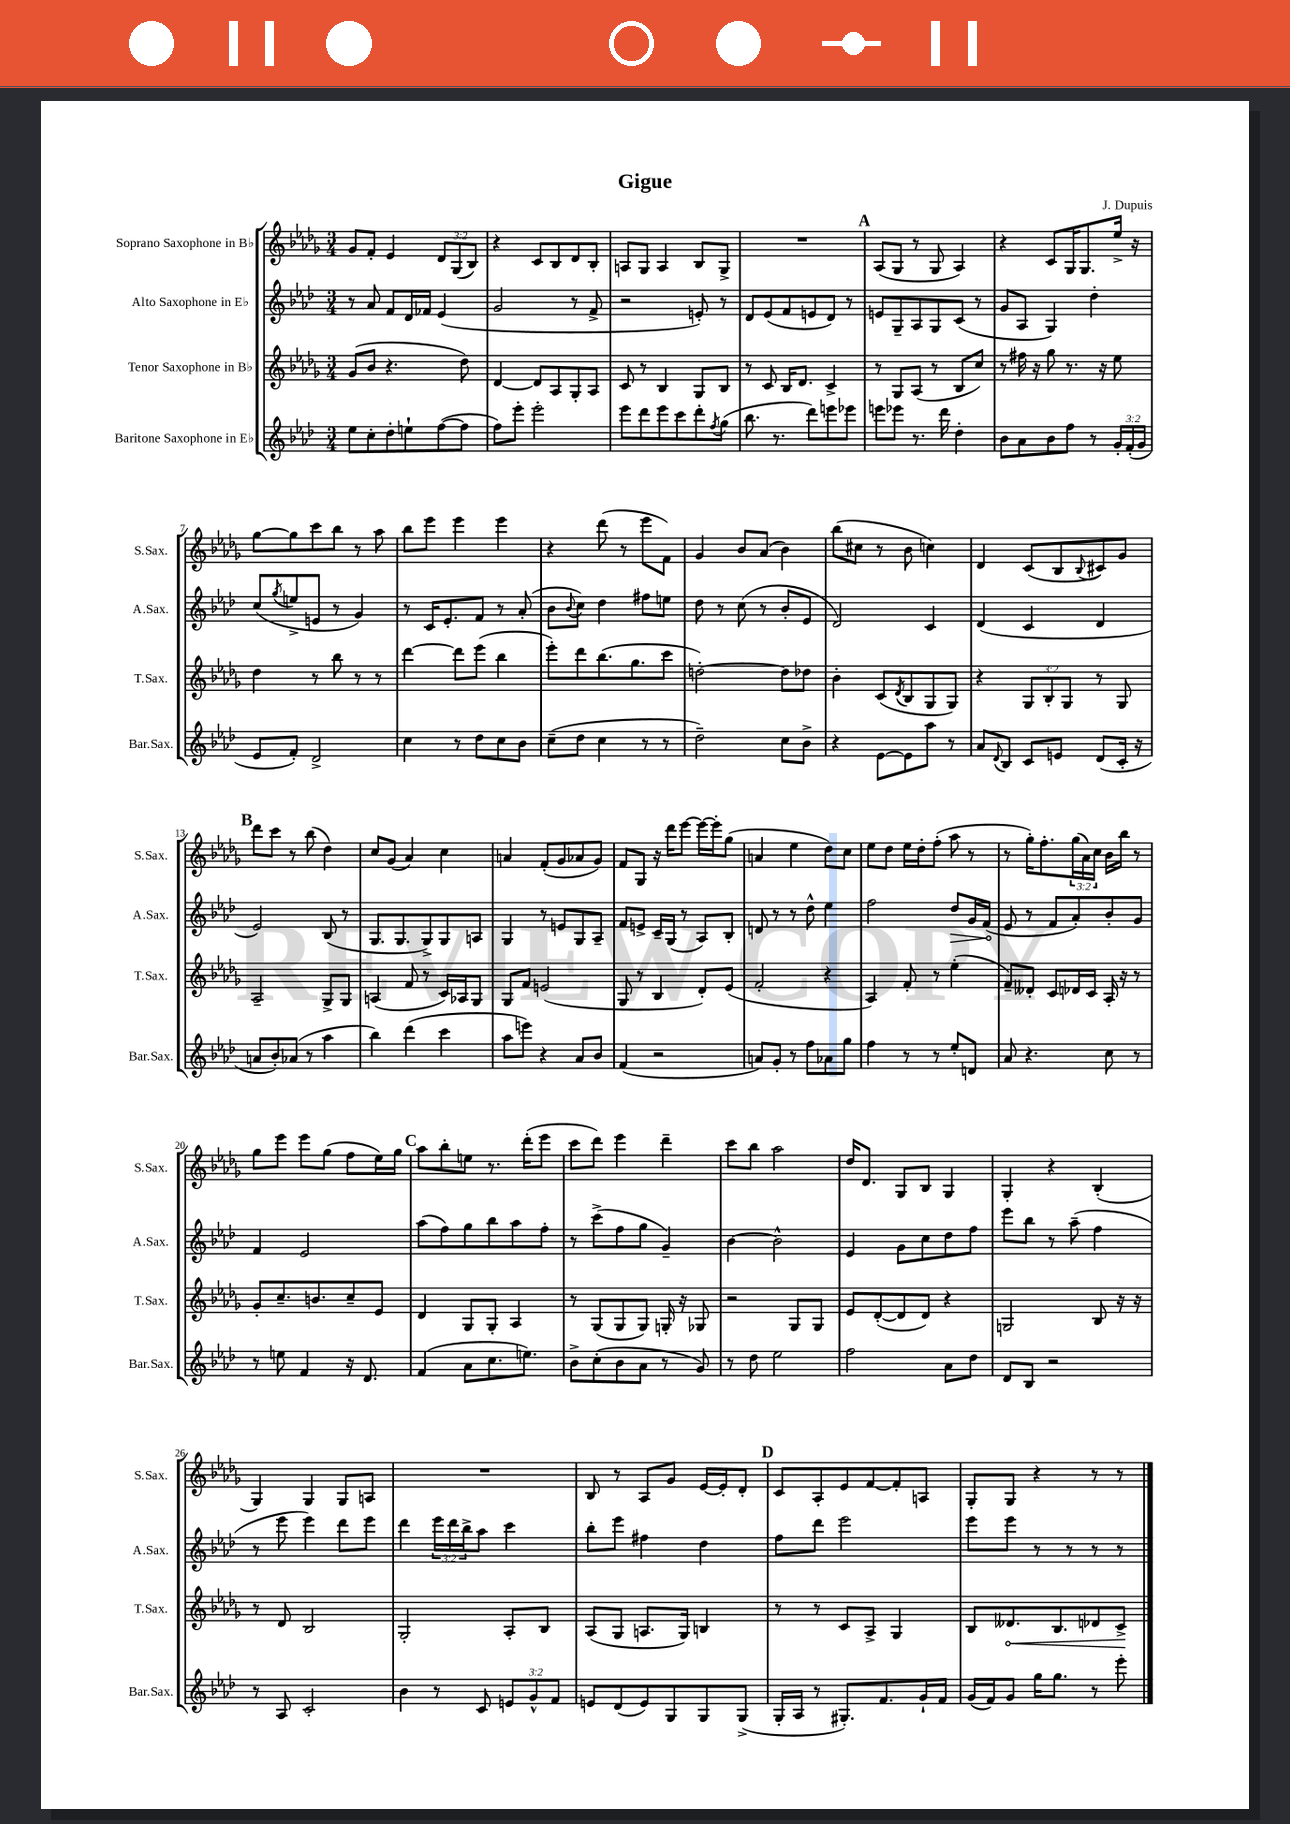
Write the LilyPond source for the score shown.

\header { title = "Gigue" composer = "J. Dupuis" }
<<
\new StaffGroup <<
\new Staff = "s0" \with { instrumentName = "Soprano Saxophone in Bb" shortInstrumentName = "S.Sax." } {
    \clef treble \key des \major \numericTimeSignature \time 3/4 \override Staff.TupletNumber.text = #tuplet-number::calc-fraction-text
    ges'8 f'8-. ees'4 \tuplet 3/2 { des'8 ges8( bes8) } |
    r4 c'8 bes8 des'8 bes8-. |
    a8 ges8 a4 bes8 ges8-> |
    R2. |
    \mark \markup { \bold "A" } aes8( ges8 r8 ges8 aes4) |
    r4 c'8 ges16 ges8. ees''16-> r16 |
    ges''8~ ges''8 c'''8 bes''8 r8 aes''8 |
    bes''8 ees'''8 ees'''4 ees'''4 |
    r4 des'''8( r8 ees'''8 f'8) |
    ges'4 bes'8 aes'8( bes'4) |
    bes''8( cis''8 r8 bes'8 c''4) |
    des'4 c'8( bes8 \appoggiatura { bes8 } cis'8) ges'8 |
    \mark \markup { \bold "B" } des'''8 c'''8 r8 bes''8( des''4) |
    c''8 ges'8( aes'4) c''4 |
    a'4 f'8-.( ges'8 aes'8 ges'8) |
    f'8 ges8 r16 des'''16 ees'''8~ ees'''16~ ees'''16-. ges''8( |
    a'4 ees''4 des''8) c''8 |
    ees''8 des''8 ees''16 des''16-. f''8-.( aes''8 r8 |
    r8 ges''16-.) f''8.-. \tuplet 3/2 { ges''16( aes'16) c''16 } bes'16 bes''16 r8 |
    ges''8 ees'''8 ees'''8 ges''8( f''8 ees''16) ges''16 |
    \mark \markup { \bold "C" } aes''8 bes''8-. e''8 r8. des'''16-.( ees'''8 |
    c'''8 des'''8) ees'''4 des'''4-- |
    c'''8 bes''8 aes''2 |
    des''16 des'8. ges8 bes8 ges4 |
    ges4-. r4 bes4-.( |
    ges4) ges4 ges8 a8 |
    R2. |
    bes8 r8 aes8 ges'8 ees'16~ ees'16-. des'8-. |
    \mark \markup { \bold "D" } c'8 aes8-. ees'8 f'8~ f'8-. a8 |
    ges8-. ges8 r4 r8 r8 \bar "|." |
}
\new Staff = "s1" \with { instrumentName = "Alto Saxophone in Eb" shortInstrumentName = "A.Sax." } {
    \clef treble \key aes \major \numericTimeSignature \time 3/4 \override Staff.TupletNumber.text = #tuplet-number::calc-fraction-text
    r8 aes'8 f'8 des'16 fes'16 ees'4( |
    g'2 r8 f'8-> |
    r2 e'8-.) r8 |
    des'8 ees'8( f'8 e'8 des'8) r8 |
    \mark \markup { \bold "A" } e'8 g8-- aes8 g8 c'8( r8 |
    g'8 aes8 g4) des''4-. |
    c''8( \acciaccatura { g''8 } e''8-> e'8 r8 g'4) |
    r8 c'16 ees'8.-. f'8 r8 aes'8-.( |
    bes'8 \appoggiatura { bes'8 } c''8) des''4 fis''8 e''8 |
    des''8 r8 c''8( r8 bes'8-. ees'8 |
    des'2) c'4 |
    des'4( c'4 des'4 |
    \mark \markup { \bold "B" } ees'2) bes8( r8 |
    g8. g8. g8->) g8 a8 |
    g4 r8 e'8 g8 aes8-- |
    f'8 e'8-> c'16-- g16( r8 aes8) bes8-. |
    d'8 r8 r8 des''8-^ ees''4 |
    f''2 \once \override Hairpin.circled-tip = ##t des''8\> g'16 f'16\!( |
    ees'8 r8 f'8 aes'8-.) bes'8-. g'8 |
    f'4 ees'2 |
    \mark \markup { \bold "C" } aes''8( f''8) g''8 bes''8 aes''8 f''8-. |
    r8 c'''8->( f''8 g''8 g'4--) |
    bes'4~ bes'2-^ |
    ees'4 g'8 c''8 des''8 f''8 |
    ees'''8 bes''8 r8 aes''8--( f''4 |
    r8 ees'''8 ees'''4) des'''8 ees'''8 |
    des'''4 \tuplet 3/2 { ees'''16 des'''16 bes''16-> } aes''8 c'''4 |
    bes''8-. ees'''8 fis''4 des''4 |
    \mark \markup { \bold "D" } f''8 des'''8 ees'''2 |
    ees'''8 ees'''8 r8 r8 r8 r8 \bar "|." |
}
\new Staff = "s2" \with { instrumentName = "Tenor Saxophone in Bb" shortInstrumentName = "T.Sax." } {
    \clef treble \key des \major \numericTimeSignature \time 3/4 \override Staff.TupletNumber.text = #tuplet-number::calc-fraction-text
    ges'8( bes'8 r4. des''8) |
    des'4~ des'8 aes8 ges8-. aes8 |
    c'8 r8 bes4 ges8 bes8 |
    r8 c'8 bes16 des'8. c'4-> |
    \mark \markup { \bold "A" } r8 ges8 aes8( r8 bes8 c''8) |
    r8 fis''16 r16 ges''8 r8. r16 ees''8 |
    des''4 r8 bes''8 r8 r8 |
    des'''4~ des'''8 ees'''8( bes''4 |
    ees'''8-.) des'''8 bes''8.( ges''8. c'''8 |
    d''2~-.) d''8 des''8 |
    bes'4-. c'8( \acciaccatura { des'8 } bes8 ges8 ges8) |
    r4 \tuplet 3/2 { ges8 bes8-. ges8 } r8 ges8 |
    \mark \markup { \bold "B" } aes2-- ges8-> ges8 |
    a4( f'8 r8 c'16) aes16 ges8 |
    ges8 f'8 e'2( |
    ges8 r8 bes4 des'8-.) ees'8( |
    f'2-. r4 |
    aes4) f'8-. r8 ees''4-.( |
    f'8--) deses'8-. c'8 des'16 c'16 aes16-. r16 r8 |
    ges'8-. c''8.-- b'8. c''8-- ees'8 |
    \mark \markup { \bold "C" } des'4 ges8 ges8-. aes4 |
    r8 ges8( ges8 ges8) g16-. r16 ges8 |
    r2 ges8 ges8 |
    ees'8 des'8~-.( des'8 des'8) r4 |
    g2 bes8 r16 r16 |
    r8 des'8 bes2 |
    ges2-. aes8-. bes8 |
    aes8( ges8 a8. ges16) b4 |
    \mark \markup { \bold "D" } r8 r8 c'8 aes8-> ges4 |
    bes8 \once \override Hairpin.circled-tip = ##t deses'8.\< bes8. des'8 c'8->\! \bar "|." |
}
\new Staff = "s3" \with { instrumentName = "Baritone Saxophone in Eb" shortInstrumentName = "Bar.Sax." } {
    \clef treble \key aes \major \numericTimeSignature \time 3/4 \override Staff.TupletNumber.text = #tuplet-number::calc-fraction-text
    ees''8 c''8-. des''8-. e''8-! f''8~( f''8 |
    f''8) ees'''8-. ees'''2-. |
    ees'''8 des'''8 ees'''8 c'''8 des'''8-. \acciaccatura { f''8 } g''8( |
    bes''8. r8. des'''8) e'''8 ees'''8 |
    \mark \markup { \bold "A" } e'''8 ees'''8 r8. des'''16 des''4-. |
    bes'8 aes'8 bes'8 f''8 r8 \tuplet 3/2 { g'16-. f'16-.( g'16 } |
    ees'8 f'8-.) des'2-> |
    c''4 r8 des''8 c''8 bes'8 |
    c''8--( des''8 c''4 r8 r8 |
    des''2--) c''8 bes'8-> |
    r4 ees'8~ ees'8 aes''8 r8 |
    aes'8 \appoggiatura { des'8 } bes8 c'8 e'8 des'8( c'16-. r16 |
    \mark \markup { \bold "B" } a'8 bes'8-.) aes'8( r8 aes''4 |
    bes''4) des'''4( c'''4 |
    aes''8 e'''8) r4 aes'8 bes'8 |
    f'4( r2 |
    a'8) g'8-. r8 f''8 aes'8 g''8 |
    f''4 r8 r8 ees''8-. d'8 |
    aes'8 r4. c''8 r8 |
    r8 e''8 f'4 r16 des'8. |
    \mark \markup { \bold "C" } f'4( aes'8 c''8. e''8.) |
    bes'8-> c''8-.( bes'8 aes'8 r8 g'8) |
    r8 des''8 ees''2 |
    f''2 aes'8 des''8 |
    des'8 bes8 r2 |
    r8 aes8 c'2-. |
    bes'4 r8 c'8 \tuplet 3/2 { e'8 g'8-^ f'8 } |
    e'8 des'8( e'8) g8 g8 g8->( |
    \mark \markup { \bold "D" } g16-. aes16 r8 gis8.-.) f'8. g'16-! f'16 |
    g'16( f'16) g'8 g''16 g''8. r8 ees'''8-. \bar "|." |
}
>>
>>
